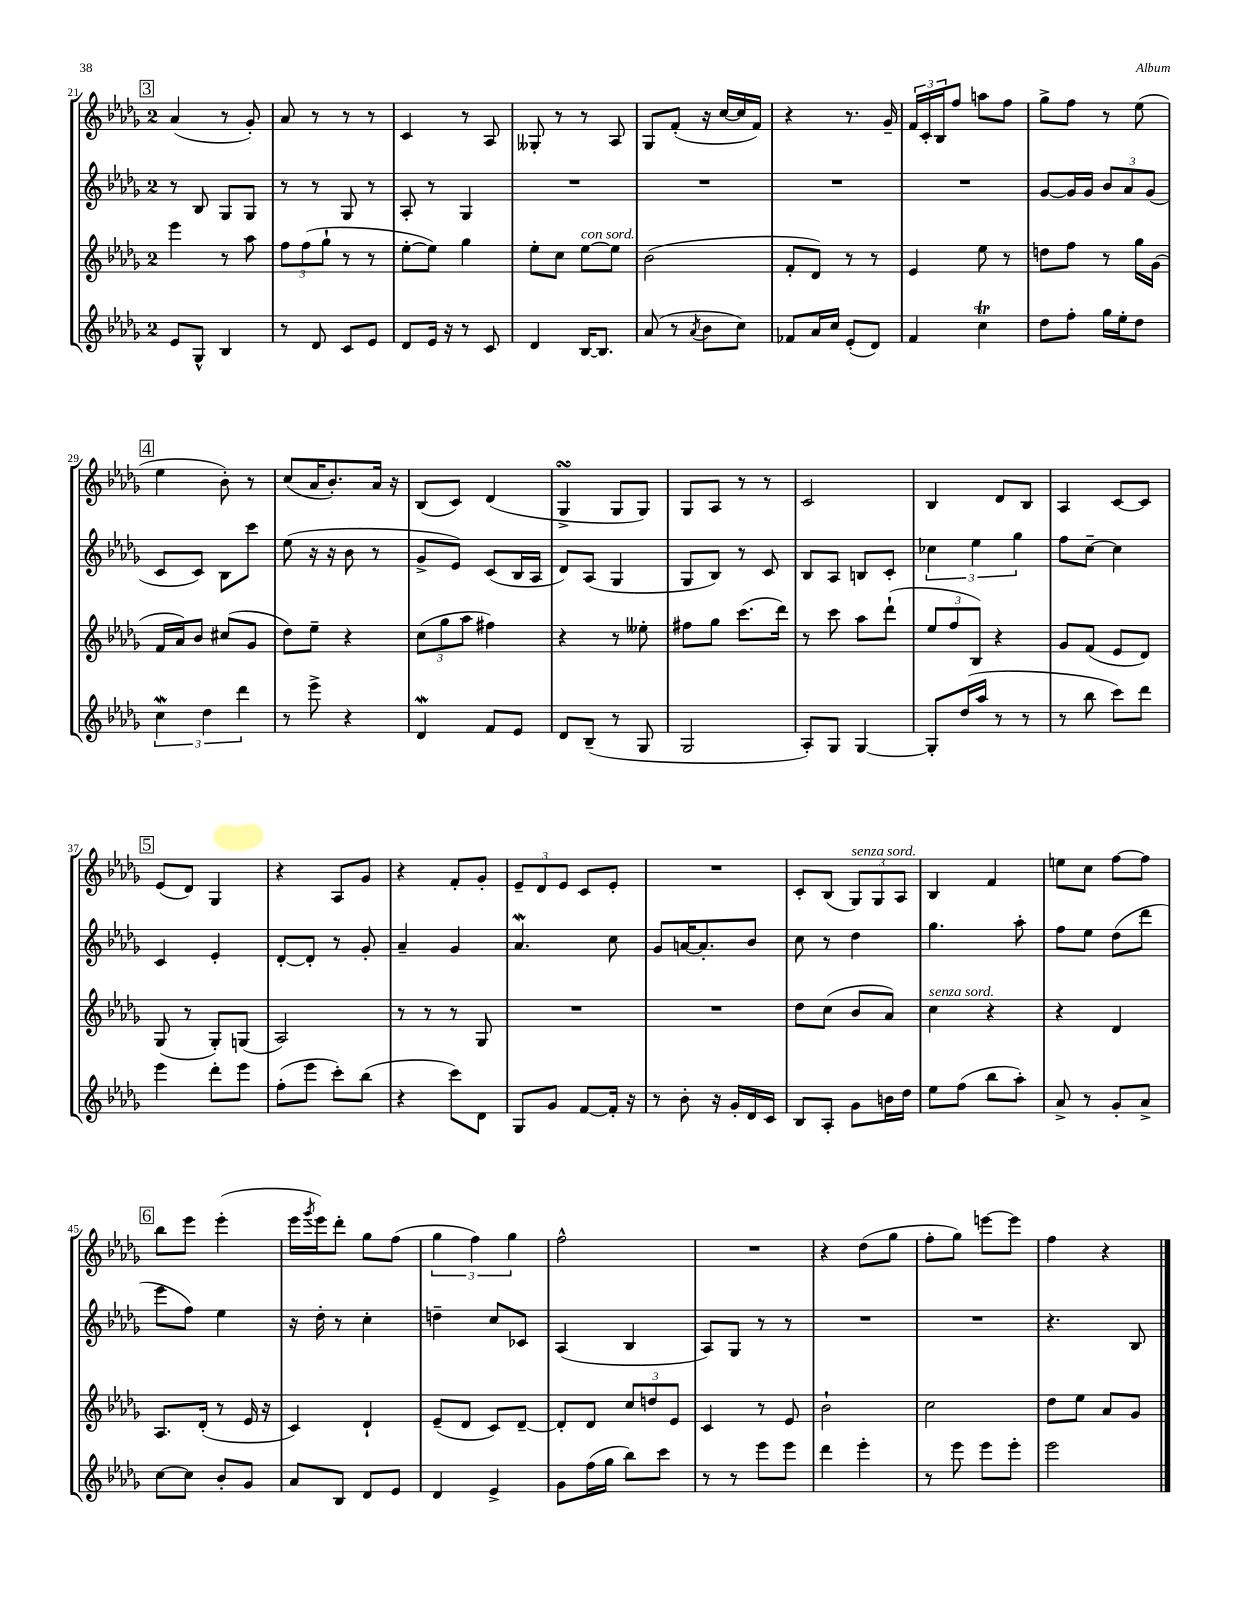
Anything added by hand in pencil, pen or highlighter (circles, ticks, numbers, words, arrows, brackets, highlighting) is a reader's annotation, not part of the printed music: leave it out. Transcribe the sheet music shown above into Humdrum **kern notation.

**kern	**kern	**kern	**kern
*staff4	*staff3	*staff2	*staff1
*clefG2	*clefG2	*clefG2	*clefG2
*k[b-e-a-d-g-]	*k[b-e-a-d-g-]	*k[b-e-a-d-g-]	*k[b-e-a-d-g-]
*M2/4	*M2/4	*M2/4	*M2/4
8e-/L	4eee-\	8r	(4a-/
8G-^^/J	.	8B-/	.
4B-/	8r	8G-/L	8r
.	8aa-\	8G-/J	8g-'/)
=	=	=	=
8r	12ff\L	8r	8a-/
.	(12ff\	.	.
8d-/	.	8r	8r
.	12gg-`\J	.	.
8c/L	8r	8G-/	8r
8e-/J	8r	8r	8r
=	=	=	=
8d-/L	[8ee-'\L	8A-'/	4c/
16e-/Jk	8ee-\]J)	8r	.
16r	.	.	.
8r	4gg-\	4G-/	8r
8c/	.	.	8A-/
=	=	=	=
4d-/	8ee-'\L	2r	8G--'/
.	8cc\J	.	8r
[16B-/LK	[8ee-\L	.	8r
8.B-/]J	.	.	.
.	8ee-\]J	.	8A-/
=	=	=	=
(8a-/	(2b-\	2r	8G-/L
8r	.	.	(8f'/J
8qa-/	.	.	.
8b-\L	.	.	16r
.	.	.	[16cc/LL
8cc\J)	.	.	16cc/]
.	.	.	16f/JJ)
=	=	=	=
8f-/L	8f'/L	2r	4r
16a-/L	8d-/J)	.	.
16cc/JJ	.	.	.
(8e-'/L	8r	.	8.r
8d-/J)	8r	.	.
.	.	.	16g-~/
=	=	=	=
4f/	4e-/	2r	24f/LL
.	.	.	24c'/
.	.	.	24B-/J
.	.	.	8ff/J
4cc\	8ee-\	.	8aa\L
.	8r	.	8ff\J
=	=	=	=
8dd-\L	8dd\L	[8g-/L	8gg-^\L
8ff'\J	8ff\J	16g-/]L	8ff\J
.	.	16g-/JJ	.
16gg-\LL	8r	12b-/L	8r
16ee-'\J	.	.	.
.	.	12a-/	.
8dd-\J	16gg-\LL	.	(8ee-\
.	.	(12g-/J	.
.	(16g-\JJ	.	.
=	=	=	=
6cc\	16f/LL	8c/L	4ee-\
.	16a-/J)	.	.
.	8b-/J	8c/J)	.
6dd-\	.	.	.
.	(8cc#/L	8B-\L	8b-'\)
6ddd-\	.	.	.
.	8g-/J	8ccc\J	8r
=	=	=	=
8r	8dd-\L)	(8ee-\	(8cc/L
8eee-^\	8ee-~\J	16r	16a-/K
.	.	16r	8.b-'/)
4r	4r	8b-\	.
.	.	8r	16a-/Jk
.	.	.	16r
=	=	=	=
4d-/	(12cc\L	8g-^/L	(8B-/L
.	12gg-\	.	.
.	.	8e-/J)	8c/J)
.	12aa-\J	.	.
8f/L	4ff#\)	(8c/L	(4d-/
8e-/J	.	16B-/L	.
.	.	16A-/JJ	.
=	=	=	=
8d-/L	4r	8d-/L)	4G-^/
(8B-~/J	.	(8A-/J	.
8r	8r	4G-/	8G-/L
8G-/	8ee--'\	.	8G-/J)
=	=	=	=
2G-/	8ff#\L	8G-/L	8G-/L
.	8gg-\J	8B-/J)	8A-/J
.	(8.ccc\L	8r	8r
.	.	8c/	8r
.	16ddd-\Jk)	.	.
=	=	=	=
8A-'/L)	8r	8B-/L	2c/
8G-/J	8ccc\	8A-/J	.
[4G-/	8aa-\L	8B/L	.
.	(8ddd-`\J	8c'/J	.
=	=	=	=
8G-'/]L	12ee-/L	6cc-\	4B-/
.	12ff/	.	.
(16dd-/L	.	.	.
.	12B-/J)	6ee-\	.
16aa-/JJ	.	.	.
8r	4r	.	8d-/L
.	.	6gg-\	.
8r	.	.	8B-/J
=	=	=	=
8r	8g-/L	8ff\L	4A-/
8bb-\	(8f/J	[8cc~\J	.
8ccc\L)	8e-/L	4cc\]	[8c/L
8ddd-\J	8d-/J)	.	8c/]J
=	=	=	=
4eee-\	(8G-/	4c/	(8e-/L
.	8r	.	8d-/J)
8ddd-'\L	8G-'/L)	4e-'/	4G-/
8eee-\J	(8G/J	.	.
=	=	=	=
(8ff'\L	2A-/)	[8d-'/L	4r
8eee-\J	.	8d-'/]J	.
8ccc'\L)	.	8r	8A-/L
(8bb-\J	.	8g-'/	8g-/J
=	=	=	=
4r	8r	4a-~/	4r
.	8r	.	.
8ccc\L)	8r	4g-/	8f'/L
8d-\J	8G-/	.	8g-'/J
=	=	=	=
8G-/L	2r	4.a-/	12e-~/L
.	.	.	12d-/
8g-/J	.	.	.
.	.	.	12e-/J
[8f/L	.	.	8c/L
16f'/]Jk	.	8cc\	8e-'/J
16r	.	.	.
=	=	=	=
8r	2r	8g-/L	2r
8b-'\	.	[16a/K	.
.	.	8.a'/]	.
16r	.	.	.
16g-'/LL	.	.	.
16d-/	.	8b-/J	.
16c/JJ	.	.	.
=	=	=	=
8B-/L	8dd-\L	8cc\	8c'/L
8A-'/J	(8cc\J	8r	(8B-/J
8g-\L	8b-/L	4dd-\	12G-/L)
.	.	.	12G-/
16b\L	8a-/J)	.	.
.	.	.	12A-/J
16dd-\JJ	.	.	.
=	=	=	=
8ee-\L	4cc\	4.gg-\	4B-/
(8ff\J	.	.	.
8bb-\L	4r	.	4f/
8aa-'\J)	.	8aa-'\	.
=	=	=	=
8a-^/	4r	8ff\L	8ee\L
8r	.	8ee-\J	8cc\J
8g-'/L	4d-/	(8dd-\L	[8ff\L
8a-^/J	.	8ddd-\J	8ff\]J
=	=	=	=
[8cc\L	8.A-/L	8eee-\L	8bb-\L
8cc\]J	.	8ff\J)	8eee-\J
.	(16d-'/Jk	.	.
8b-'/L	8r	4ee-\	(4eee-'\
8g-/J	16e-/	.	.
.	16r	.	.
=	=	=	=
8a-/L	4c/)	16r	16eee-\LL
.	.	.	8qggg-/
.	.	16dd-'\	16eee-\J)
8B-/J	.	8r	8ddd-'\J
8d-/L	4d-`/	4cc'\	8gg-\L
8e-/J	.	.	(8ff\J
=	=	=	=
4d-/	(8e-~/L	4dd~\	6gg-\
.	8d-/J	.	.
.	.	.	6ff\)
4e-^/	8c/L)	8cc/L	.
.	.	.	6gg-\
.	[8d-~/J	8c-/J	.
=	=	=	=
8g-\L	8d-'/]L	(4A-/	2ff^^\
(16ff\L	8d-/J	.	.
16gg-\JJ	.	.	.
8bb-\L)	12cc/L	4B-/	.
.	12dd/	.	.
8ccc\J	.	.	.
.	12e-/J	.	.
=	=	=	=
8r	4c/	8A-/L)	2r
8r	.	8G-/J	.
8eee-\L	8r	8r	.
8eee-\J	8e-/	8r	.
=	=	=	=
4ddd-\	2b-`\	2r	4r
4eee-'\	.	.	(8dd-\L
.	.	.	8gg-\J
=	=	=	=
8r	2cc\	2r	8ff'\L
8eee-\	.	.	8gg-\J)
8eee-\L	.	.	[8eee\L
8eee-'\J	.	.	8eee\]J
=	=	=	=
2eee-\	8dd-\L	4.r	4ff\
.	8ee-\J	.	.
.	8a-/L	.	4r
.	8g-/J	8B-/	.
==	==	==	==
*-	*-	*-	*-
